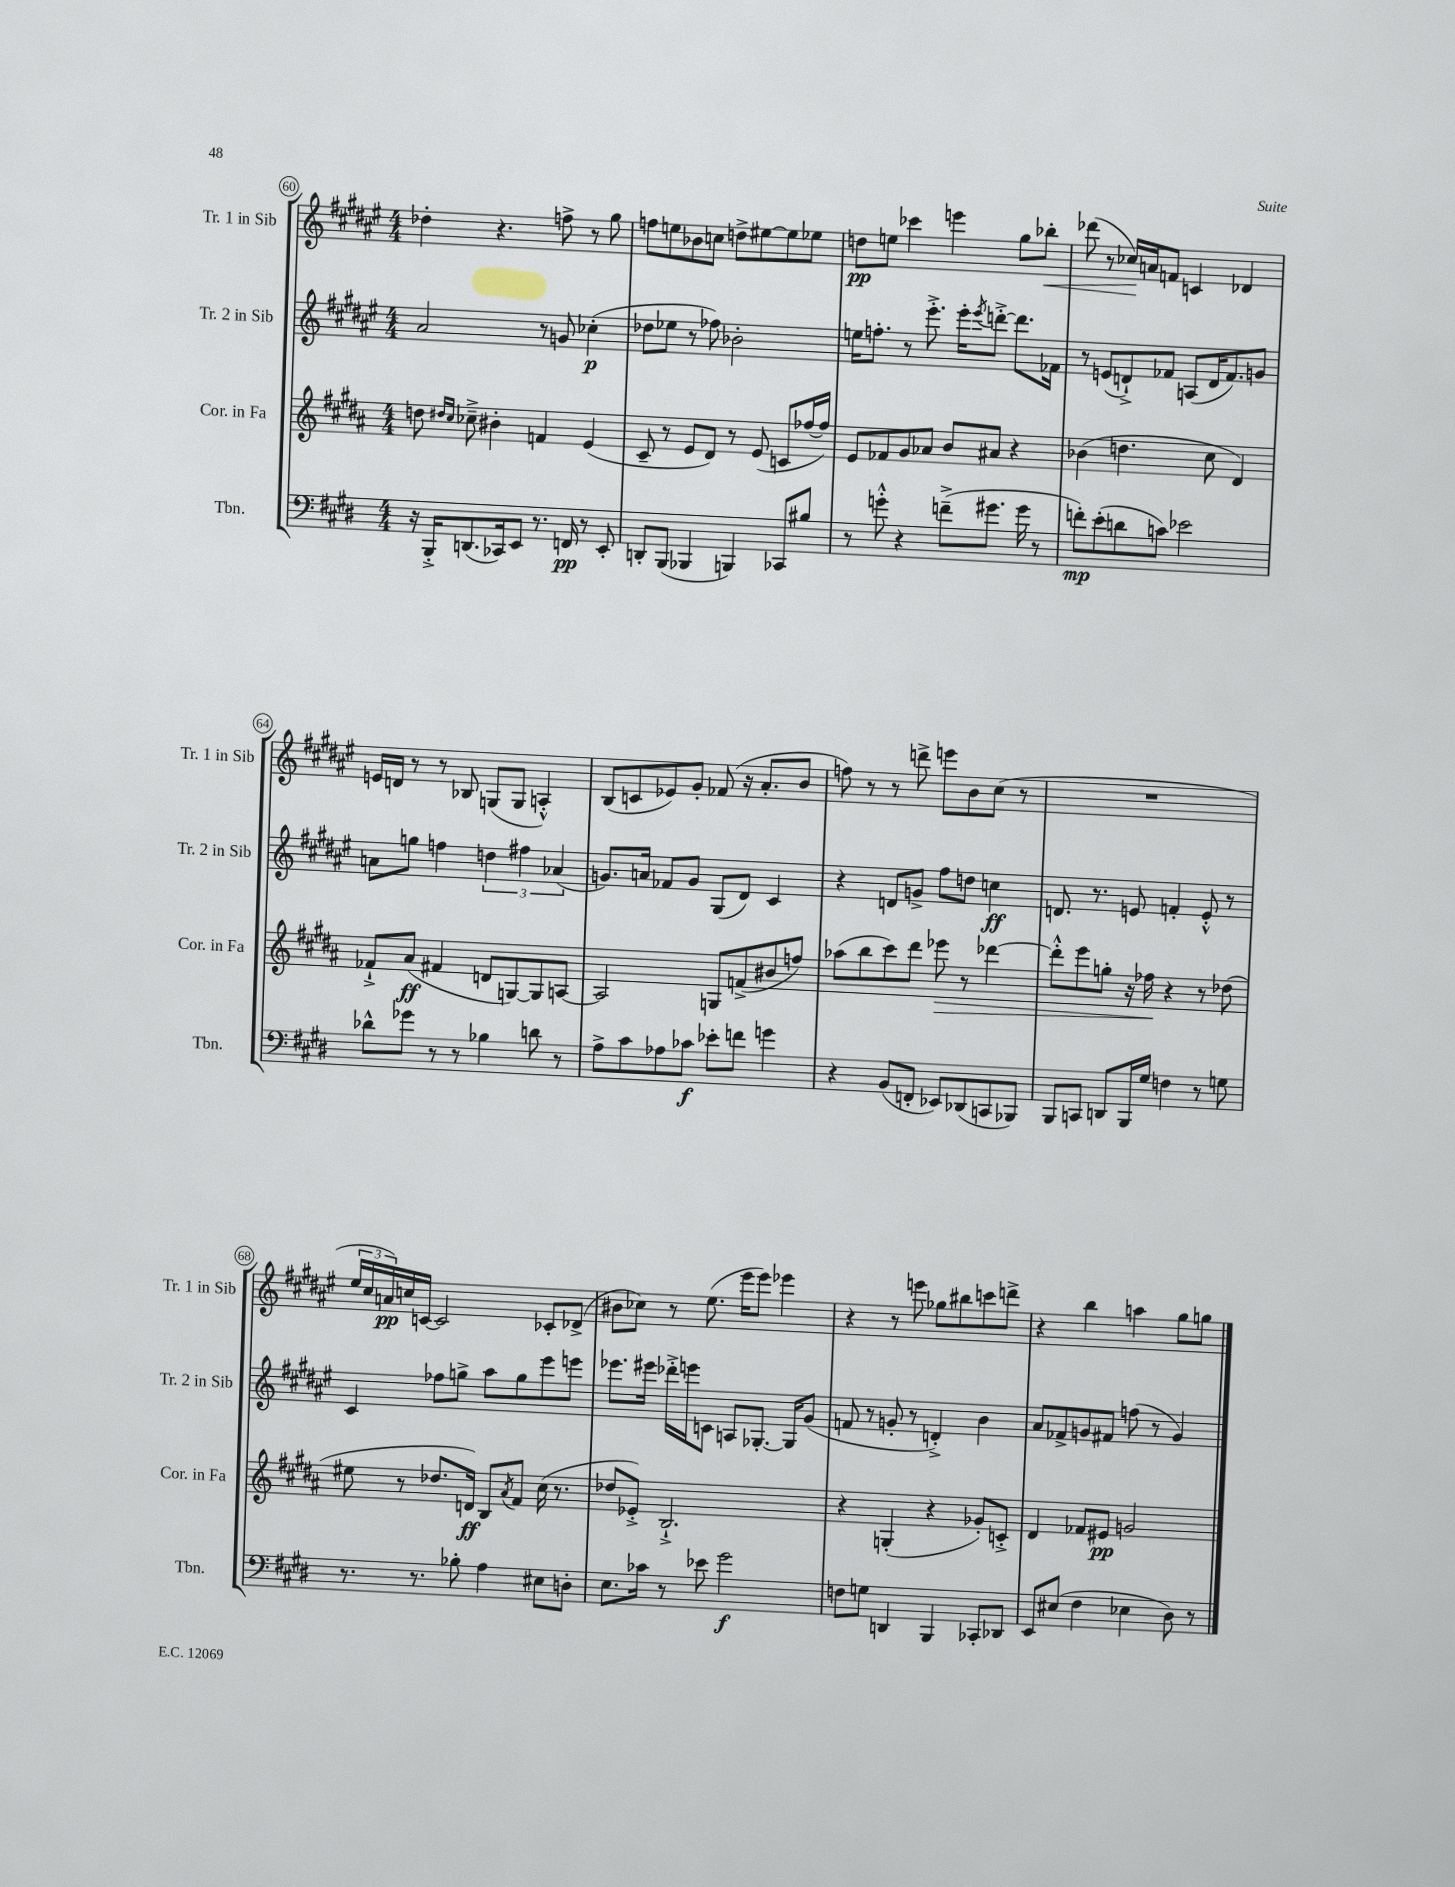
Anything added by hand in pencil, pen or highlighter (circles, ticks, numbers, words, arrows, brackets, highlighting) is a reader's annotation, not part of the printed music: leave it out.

**kern	**dynam	**kern	**dynam	**kern	**dynam	**kern	**dynam
*part4	*part4	*part3	*part3	*part2	*part2	*part1	*part1
*staff4	*staff4	*staff3	*staff3	*staff2	*staff2	*staff1	*staff1
*I"Tbn.	*	*I"Cor. in Fa	*	*I"Tr. 2 in Sib	*	*I"Tr. 1 in Sib	*
*I'Tbn.	*	*I'Cor. in Fa	*	*I'Tr. 2 in Sib	*	*I'Tr. 1 in Sib	*
*clefF4	*	*clefG2	*	*clefG2	*	*clefG2	*
*k[f#c#g#d#]	*	*k[f#c#g#d#a#]	*	*k[f#c#g#d#a#e#]	*	*k[f#c#g#d#a#e#]	*
*M4/4	*	*M4/4	*	*M4/4	*	*M4/4	*
=60	=60	=60	=60	=60	=60	=60	=60
16r	.	8ddn\	.	2a#/	.	4dd-X'\	.
16BBB'^/KL	.	.	.	.	.	.	.
.	.	16qqdd#X/LL	.	.	.	.	.
.	.	16qqcc#/JJ	.	.	.	.	.
(8.DDn/	.	8cc-X~^\	.	.	.	.	.
.	.	4b#X'\	.	.	.	4.r	.
16CC-X/k)	.	.	.	.	.	.	.
8EE/J	.	.	.	.	.	.	.
8.r	.	4fn/	.	8r	.	.	.
.	.	.	.	8gn/	.	8ffn^\	.
16FFn/	pp	.	.	.	.	.	.
8r	.	(4e/	.	(4cc-X'\	p	8r	.
8EE'/	.	.	.	.	.	8gg#\	.
=61	=61	=61	=61	=61	=61	=61	=61
8DDn'/L	.	8c#~/	.	8dd-X\L	.	8ffn\L	.
(8BBB/J	.	8r	.	8ee-X\J	.	8een\	.
4BBB-X/	.	8e/L	.	8r	.	8b-X\	.
.	.	8d#/J)	.	8ff-X\)	.	8ccn\J	.
4BBBn/)	.	8r	.	2b-X'\	.	8ddn^\L	.
.	.	(8e/	.	.	.	[8ee#X\	.
8CC-X/L	.	8cn/L	.	.	.	8ee#\]	.
8B#X/J	.	[16ff-X/L	.	.	.	8ee-X\J	.
.	.	16ff-/JJ])	.	.	.	.	.
=62	=62	=62	=62	=62	=62	=62	=62
8r	.	8e/L	.	16een\KL	.	8ddn\L	pp
.	.	.	.	8.ffn'\J	.	.	.
8gn'^^\	.	8f-X/	.	.	.	8een\J	.
4r	.	8g#/	.	8r	.	4ccc-X\	.
.	.	8a-X/J	.	8.eee#'^\	.	.	.
(8fn~^\L	.	8b/L	.	.	.	4eeen\	.
.	.	.	.	16eee#'\KL	.	.	.
.	.	.	.	8qeee#/	.	.	.
8.g#X\J	.	8a#X/J	.	[8dddn'^\J	.	.	.
.	.	4r	.	8.ddd\L]	.	8gg#\L	.
16g#\	.	.	.	.	.	.	.
!	!	!	!	!	!	!	!LO:HP:b
8r	.	.	.	.	.	8bb-X'\J	<
.	.	.	.	16f-X\Jk	.	.	.
=63	=63	=63	=63	=63	=63	=63	=63
8fn'\L)	mp	(4b-X\	.	8r	.	(8ddd-X\	.
(8e'\	.	.	.	(8en/L	.	8r	.
8dn\	.	4.ddn\	.	8dn`^/)	.	16cc-X/LL)	.
.	.	.	.	.	.	16an/J	[
8cn\J)	.	.	.	8f-X/J	.	8fn/J	.
2e-X\	.	.	.	(8An/L	.	4cn/	.
.	.	8cc#\	.	16d/K	.	.	.
.	.	.	.	8.f-/)	.	.	.
.	.	4d#/)	.	.	.	4d-X/	.
.	.	.	.	8gn/J	.	.	.
!!LO:LB:g=z
=64	=64	=64	=64	=64	=64	=64	=64
8d-X^^\L	.	8f-X`^/L	.	8an\L	.	16en/LL	.
.	.	.	.	.	.	16dn/JJ	.
8g-X\J	.	(8a#/J	ff	8ggn\J	.	8r	.
8r	.	4f#X/	.	4ffn\	.	8r	.
8r	.	.	.	.	.	8B-X/	.
4B-X\	.	8dn/L	.	6ddn\	.	(8Gn/L	.
.	.	[8Gn/)	.	.	.	8G/J	.
.	.	.	.	6ff#X\	.	.	.
8dn\	.	8G/]	.	.	.	4An'^^/)	.
.	.	.	.	(6a-X/	.	.	.
8r	.	[8An/J	.	.	.	.	.
=65	=65	=65	=65	=65	=65	=65	=65
8A^\L	.	2A/]	.	8.gn/L)	.	(8B/L	.
8c#\	.	.	.	.	.	8cn/	.
.	.	.	.	16an/Jk	.	.	.
8A-X\	.	.	.	8f-X/L	.	8e-X/)	.
8c-X\J	f	.	.	8g/J	.	8g#'/J	.
8e-X'\L	.	8Gn/L	.	(8G#/L	.	(8f-X/	.
8fn\J	.	(8fn^/	.	8d#/J)	.	16r	.
.	.	.	.	.	.	8.a#'/L	.
4gn\	.	8b#X/	.	4c#/	.	.	.
.	.	8ffn/J)	.	.	.	8b/J	.
=66	=66	=66	=66	=66	=66	=66	=66
4r	.	(8aa-X\L	.	4r	.	8ffn\)	.
.	.	8bb\	.	.	.	8r	.
(8BB/L	.	8ccc#\)	.	8dn/L	.	8r	.
8FFn'/J	.	8ddd#\J	.	8gn^/J	.	8dddn^\	.
!	!	!	!LO:HP:b	!	!	!	!
8EE-X/L)	.	8eee-X\	>	8ff#\L	.	8eeen\L	.
(8DD-X/	.	8r	.	8ddn\J	.	8b\	.
8CCn/	.	[4ddd-X\	.	4ccn\	ff	(8cc#\J	.
8BBB-X/J)	.	.	.	.	.	8r	.
=67	=67	=67	=67	=67	=67	=67	=67
8BBB/L	.	8ddd-'^^\L]	.	8.dn/	.	1r	.
8CCn/J	.	8eee\	.	.	.	.	.
.	.	.	.	8.r	.	.	.
8DDn/L	.	8ggn'\J	.	.	.	.	.
16BBB/L	.	16r	.	8en/	.	.	.
16G#/JJ	.	16ff-X\	.	.	.	.	.
4Fn\	.	4r	]	4fn'/	.	.	.
8r	.	8r	.	8e'^^/	.	.	.
8Gn\	.	(8dd-X\	.	8r	.	.	.
!!LO:LB:g=z
=68	=68	=68	=68	=68	=68	=68	=68
8.r	.	8ee#X\	.	4c#/	.	24ee#/LL	.
.	.	.	.	.	.	24cc#/	.
.	.	.	.	.	.	24an/)	pp
.	.	8r	.	.	.	16ccn/	.
8.r	.	.	.	.	.	[16cn/JJ	.
.	.	8.dd-X/L	.	8ff-X\L	.	2c/]	.
8B-X'\	.	.	.	8ggn^\J	.	.	.
.	.	16dn/Jk)	ff	.	.	.	.
4A\	.	8B/L	.	8aa#\L	.	.	.
.	.	8qa#/	.	.	.	.	.
.	.	8f#/J	.	8gg\	.	.	.
8E#X\L	.	(16cc#\	.	8eee#\	.	8c-X'/L	.
.	.	8.r	.	.	.	.	.
8Dn'\J	.	.	.	8eeen\J	.	(8d-X^/J	.
=69	=69	=69	=69	=69	=69	=69	=69
8.E\L	.	8dd-X/L	.	8.eee-X\L	.	8b#X\L	.
.	.	8e-X'^/J)	.	.	.	8cc-X\J)	.
16c-X\Jk	.	.	.	16eee#X\Jk	.	.	.
8r	.	2.B`^/	.	16ddd-X'^\LL	.	8r	.
.	.	.	.	16eeen\J	.	.	.
8e-X\	.	.	.	8cn\J	.	(8.ee#\	.
2g#\	f	.	.	8An/L	.	.	.
.	.	.	.	.	.	16eee#\KL	.
.	.	.	.	[8.G-X'/J	.	8eee#\J)	.
.	.	.	.	.	.	4eee-X\	.
.	.	.	.	16G-/KL]	.	.	.
.	.	.	.	(8g#/J	.	.	.
=70	=70	=70	=70	=70	=70	=70	=70
8Fn\L	.	4r	.	8fn/	.	4r	.
8Gn\J	.	.	.	8r	.	.	.
4DDn/	.	(4Gn'/	.	8gn'/	.	8r	.
.	.	.	.	8r	.	8eeen\	.
4BBB/	.	4r	.	4dn'^/)	.	8gg-X\L	.
.	.	.	.	.	.	8bb#X\	.
8CC-X'/L	.	8g-X'/L)	.	4b\	.	8cccn\	.
8DD-X/J	.	8cn'^/J	.	.	.	8dddn^\J	.
=71	=71	=71	=71	=71	=71	=71	=71
8EE/L	.	4d#/	.	8a#/L	.	4r	.
(8E#X/J	.	.	.	8f-X^/	.	.	.
4F#\	.	8f-X/L	.	8gn/	.	4bb\	.
.	.	8e#X/J	pp	8f#X/J	.	.	.
4E-X\	.	2gn/	.	(8ffn\	.	4aan\	.
.	.	.	.	8r	.	.	.
8D#\)	.	.	.	4g/)	.	8gg#\L	.
8r	.	.	.	.	.	8ggn\J	.
==	==	==	==	==	==	==	==
*-	*-	*-	*-	*-	*-	*-	*-
